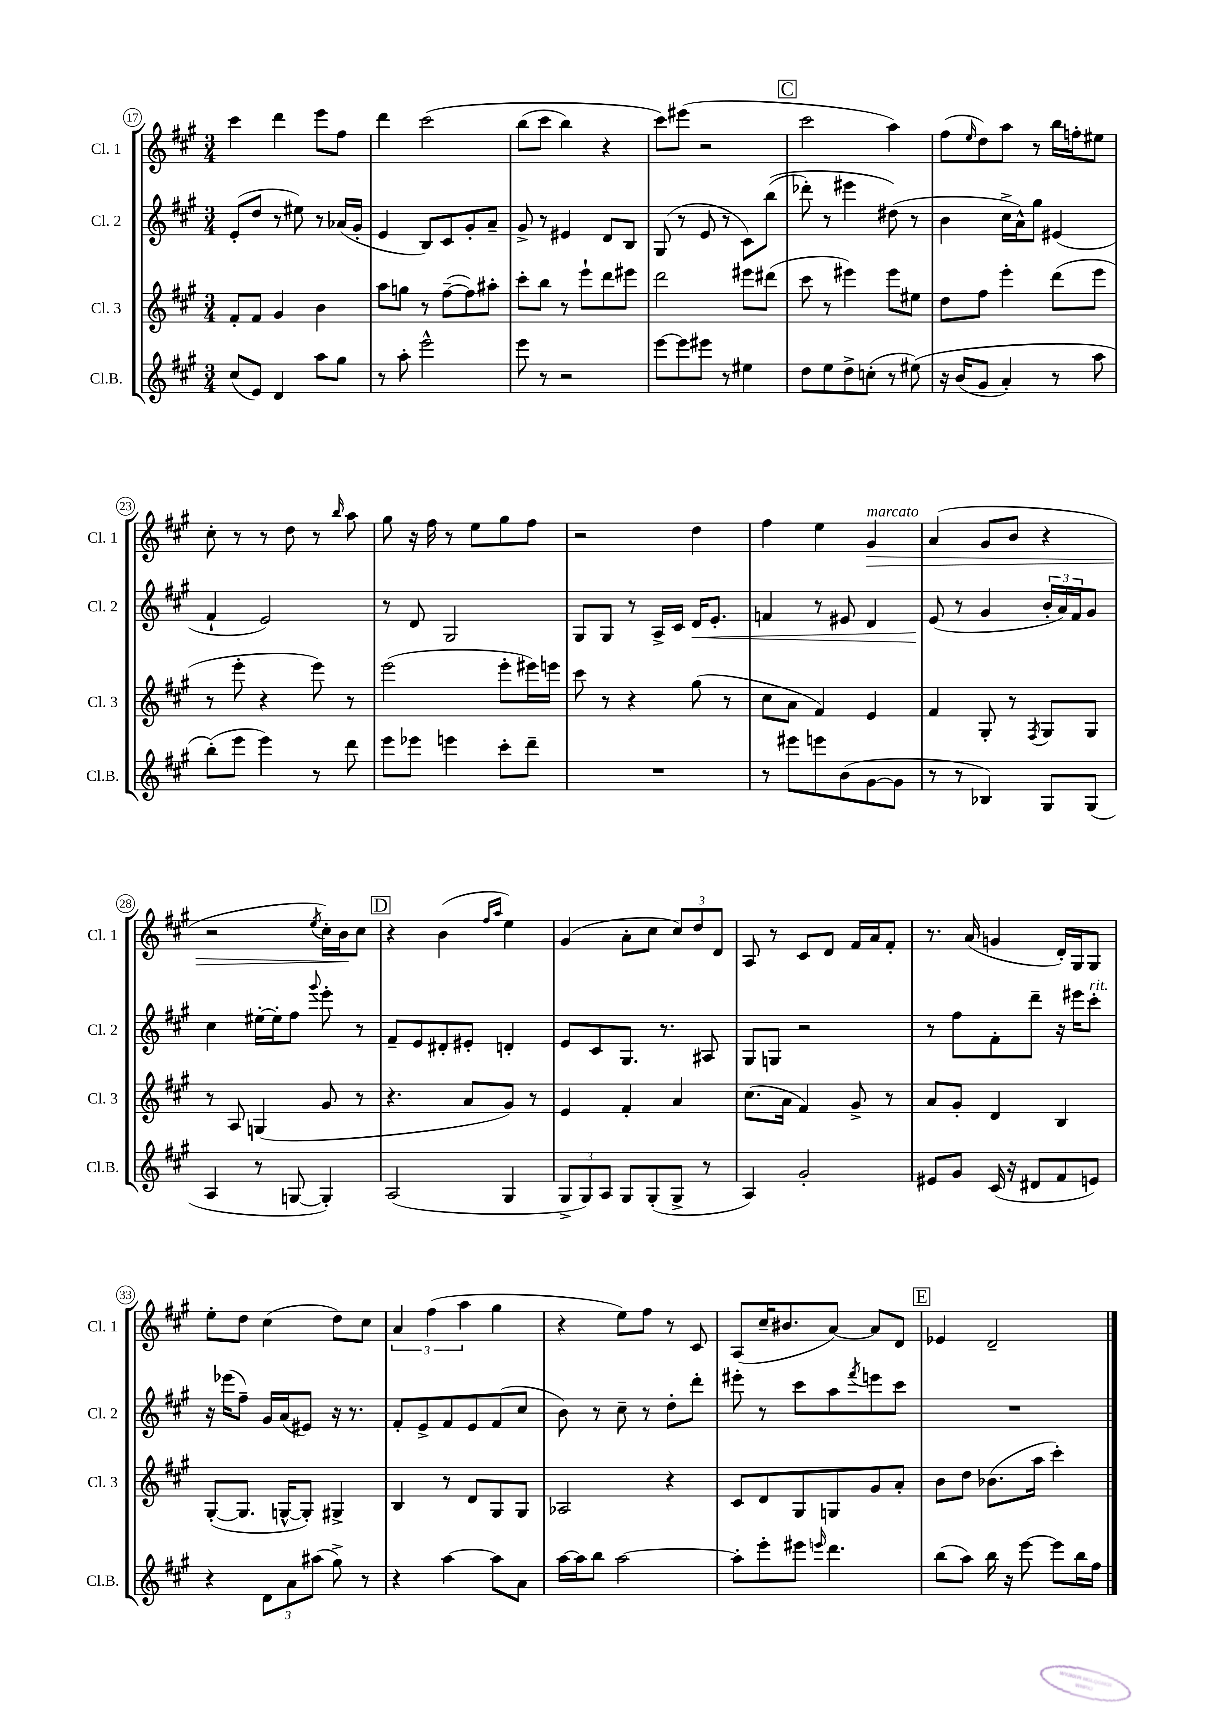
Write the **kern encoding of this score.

**kern	**kern	**kern	**kern
*staff4	*staff3	*staff2	*staff1
*clefG2	*clefG2	*clefG2	*clefG2
*k[f#c#g#]	*k[f#c#g#]	*k[f#c#g#]	*k[f#c#g#]
*M3/4	*M3/4	*M3/4	*M3/4
(8cc#	8f#'	(8e'	4ccc#
8e)	8f#	8dd	.
4d	4g#	8r	4ddd
.	.	8ee#)	.
8aa	4b	8r	8eee
8gg#	.	(16a-	8ff#
.	.	16g#'	.
=	=	=	=
8r	8aa	4e	4ddd
8aa'	8gg	.	.
2eee^^	8r	8B)	&(2ccc#
.	([8ff#~	8c#	.
.	8ff#])	8g#'	.
.	8aa#'	8a~	.
=	=	=	=
8eee	8ccc#'	8g#^	(8bb
8r	8bb	8r	8ccc#
2r	8r	4e#	4bb)
.	8eee`	.	.
.	8ddd	8d	4r
.	8eee#	8B	.
=	=	=	=
[8eee	2ddd	(8G#	8ccc#&)
8eee]	.	8r	(8eee#
8eee#	.	8e	2r
8r	.	8r	.
4ee#	8eee#	8c#)	.
.	(8ddd#	&((8bb	.
=	=	=	=
8dd	8ccc#	8ddd-')	2ccc#
8ee	8r	8r	.
8dd^	4eee#)	4eee#	.
(8cc'	.	.	.
8r	8eee#	(8dd#&)	4aa)
&(8ee#)	8ee#	8r	.
=	=	=	=
16r	8dd	4b	(8ff#
(16b	.	.	.
.	.	.	16qqee
8g#	8ff#	.	8dd)
4a')	4eee'	16cc#^	8aa
.	.	16a^^)	.
.	.	8gg#	8r
8r	(8ddd	(4e#	16bb
.	.	.	16ff'
8aa	8eee	.	8ee#
=	=	=	=
(8bb'&)	8r	4f#`	8cc#'
8eee	8eee'	.	8r
4eee)	4r	2e)	8r
.	.	.	8dd
8r	8eee)	.	8r
.	.	.	16qqbb
8ddd	8r	.	8aa
=	=	=	=
8eee	(2eee	8r	8gg#
8eee-	.	8d	16r
.	.	.	16ff#
4eee	.	2G#	8r
.	.	.	8ee
8ccc#'	8eee'	.	8gg#
8ddd~	16eee#)	.	8ff#
.	16eee	.	.
=	=	=	=
2.r	8ccc#	8G#	2r
.	8r	8G#	.
.	4r	8r	.
.	.	16A^	.
.	.	16c#	.
.	(8gg#	16d	4dd
.	.	8.e'	.
.	8r	.	.
=	=	=	=
8r	8cc#	4f	4ff#
8eee#	8a	.	.
8eee	4f#)	8r	4ee
(8b	.	8e#	.
[8g#	4e	4d	4g#
8g#]	.	.	.
=	=	=	=
8r	4f#	(8e	(4a
8r	.	8r	.
4B-)	8G#'	4g#	8g#
.	8r	.	8b
.	8qF#	.	.
8G#	8G#	24b'	4r
.	.	24a)	.
.	.	24f#	.
(8G#	8G#	8g#	.
=	=	=	=
4A	8r	4cc#	2r
.	8A	.	.
8r	(4G	[16ee#'	.
.	.	16ee#']	.
[8G	.	8ff#	.
.	.	8qqggg#	8qee
4G'])	8g#	8eee'	16cc#')
.	.	.	16b
.	8r	8r	8cc#
=	=	=	=
(2A	4.r	8f#~	4r
.	.	8e	.
.	.	8d#'	(4b
.	8a	8e#'	.
.	.	.	16qqff#
.	.	.	16qqaa
4G#	8g#)	4d'	4ee)
.	8r	.	.
=	=	=	=
12G#^	4e	8e	(4g#
12G#)	.	.	.
.	.	8c#	.
12A	.	.	.
8G#	4f#'	8.G#	8a'
(8G#'	.	.	8cc#
.	.	8.r	.
8G#^	4a	.	12cc#)
.	.	.	12dd
8r	.	8A#	.
.	.	.	12d
=	=	=	=
4A)	(8.cc#	8G#	8A
.	.	8G	8r
.	16a	.	.
2g#'	4f#)	2r	8c#
.	.	.	8d
.	8g#^	.	16f#
.	.	.	16a
.	8r	.	8f#'
=	=	=	=
8e#	8a	8r	8.r
8g#	8g#'	8ff#	.
.	.	.	(16a
(16c#	4d	8f#'	4g
16r	.	.	.
8d#	.	8ddd~	.
8f#	4B	16r	16d')
.	.	16eee#	16G#
8e)	.	8ccc#'	8G#
=	=	=	=
4r	([8G#'	16r	8ee'
.	.	(16eee-	.
.	8.G#]	8ff#~)	8dd
12d	.	16g#	(4cc#
.	[16G^^	(16a	.
12a	.	.	.
.	8G'])	8e#)	.
(12aa#	.	.	.
8gg#^)	4G#^	16r	8dd)
.	.	8.r	.
8r	.	.	8cc#
=	=	=	=
4r	4B	8f#'	6a
.	.	8e^	.
.	.	.	(6ff#
[4aa	8r	8f#	.
.	.	.	6aa
.	8d	8e	.
8aa]	8G#	(8f#	4gg#
8a	8G#	8cc#	.
=	=	=	=
[16aa	2A-	8b)	4r
16aa]	.	.	.
8bb	.	8r	.
[2aa	.	8cc#~	8ee)
.	.	8r	8ff#
.	4r	8dd'	8r
.	.	8ddd'	8c#
=	=	=	=
8aa']	8c#	8eee#'	(8A
8eee'	8d	8r	16cc#~
.	.	.	8.b#
8eee#	8G#	8ccc#	.
16qqeee	.	.	.
4.ddd	8G	8aa	[8a)
.	.	8qfff#	.
.	8g#	8eee	8a]
.	8a'	8ccc#	8d
=	=	=	=
(8bb	8b	2.r	4e-
8aa)	8dd	.	.
16bb	(8.b-	.	2d~
16r	.	.	.
[8eee	.	.	.
.	16aa	.	.
8eee]	4ccc#')	.	.
16bb	.	.	.
16ff#	.	.	.
==	==	==	==
*-	*-	*-	*-
